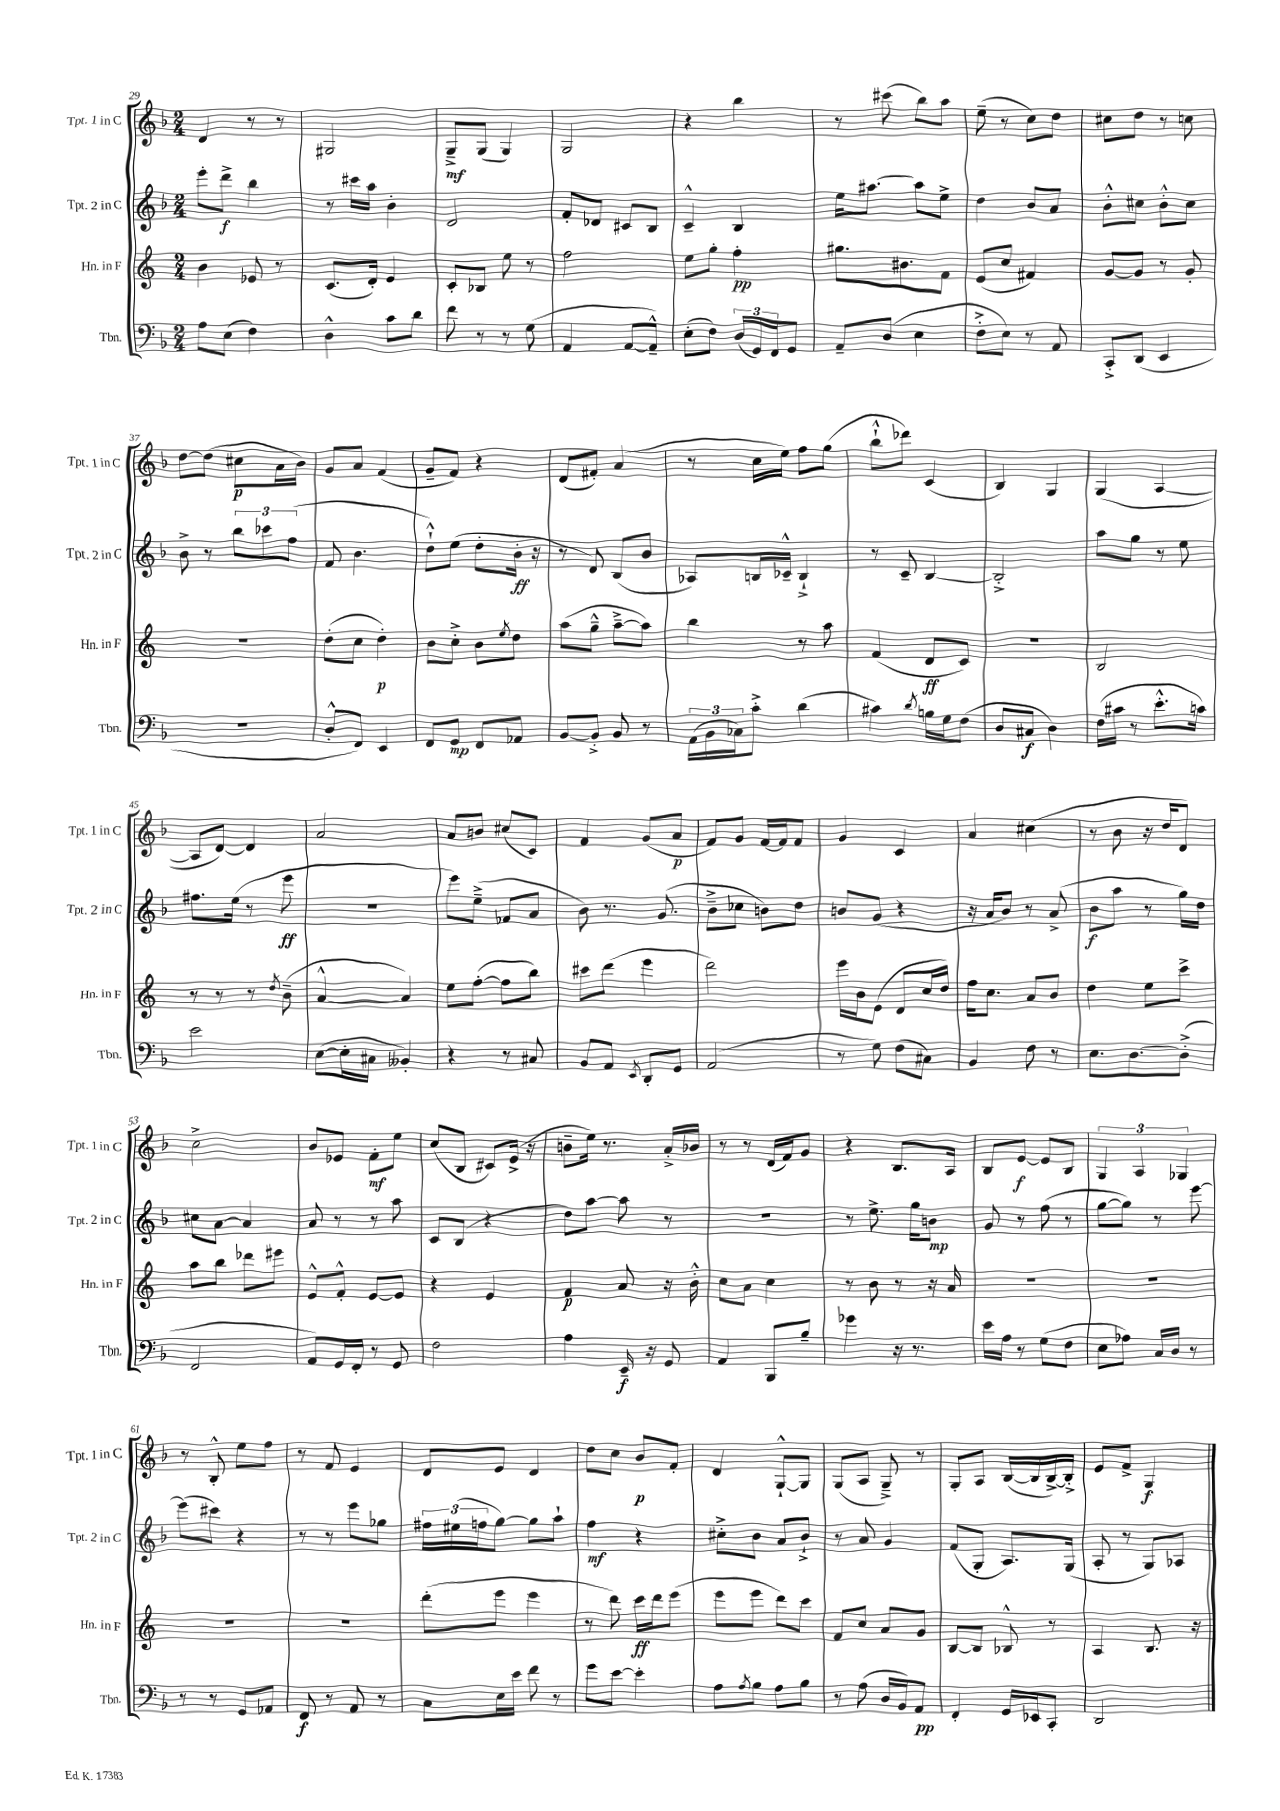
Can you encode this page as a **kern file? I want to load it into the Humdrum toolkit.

**kern	**kern	**kern	**kern
*staff4	*staff3	*staff2	*staff1
*clefF4	*clefG2	*clefG2	*clefG2
*k[b-]	*k[]	*k[b-]	*k[b-]
*M2/4	*M2/4	*M2/4	*M2/4
8A	4b	8eee'	4d
(8E	.	8ddd^	.
4F)	8e-	4bb-	8r
.	8r	.	8r
=	=	=	=
4D^^	(8.c	8r	2G#
.	.	16ccc#	.
.	16d')	16aa	.
8c	4e	4b-'	.
8d	.	.	.
=	=	=	=
8f	8c'	2d	8G~^
8r	8B-	.	(8G
8r	8ee	.	4G)
(8G	8r	.	.
=	=	=	=
4AA	2ff	8f'	2G
.	.	8d-	.
[8AA	.	8c#	.
8AA~^^])	.	8B-	.
=	=	=	=
(8E'	8ee	4c~^^	4r
8F)	8gg'	.	.
(24D	4ff'	4B-	4bb-
24GG)	.	.	.
24FF	.	.	.
8GG	.	.	.
=	=	=	=
8AA~	8.gg#	16ee	8r
.	.	[8.aa#	.
(8D	.	.	(8ccc#
.	8.b#	.	.
4E	.	8aa#]	8bb-)
.	8f	8ee^	8aa
=	=	=	=
8F'^	(8e	4dd	(8ee~
8E)	8cc	.	8r
8r	4f#)	8b-	8cc)
8AA	.	8a	8dd
=	=	=	=
8CC'^	[8g	8b-'^^	8cc#
(8DD	8g]	8cc#	8dd
4EE	8r	8b-'^^	8r
.	8g'	8cc#	8cc
=	=	=	=
2r	2r	8b-^	[8dd
.	.	8r	(8dd]
.	.	12bb-	8cc#
.	.	12ccc-	.
.	.	.	16a
.	.	(12ff	.
.	.	.	16b-)
=	=	=	=
8D'^^	(8dd'	8f	8g
8FF)	8cc	4.b-	8a
4EE	4dd')	.	(4f
=	=	=	=
8FF	8b	8dd`^^)	8g~
8GG	8cc'^	(8ee	8f)
8FF	8b	8dd'	4r
.	8qee	.	.
8AA-	8dd	16b-'	.
.	.	16r	.
=	=	=	=
[8BB-	(8aa	8r	(8d
8BB-'^]	8gg~^^	8d)	8f#')
8BB-	[8aa~^	(8B-	(4a
8r	8aa])	8b-	.
=	=	=	=
(24AA	4bb	8A-)	8r
24BB-	.	.	.
24C-)	.	.	.
8c'^	.	16B	16cc
.	.	16c-~^^	16ee)
(4d	8r	4B`^	8ff
.	8aa	.	(8gg
=	=	=	=
4c#)	(4f	8r	8bb-`^^
.	.	8c~	8ddd-)
8qd	.	.	.
16B	8d	[4B-	(4c
16G	.	.	.
(8F	8c)	.	.
=	=	=	=
8D	2r	2B-'^]	4B-)
8C#	.	.	.
4D)	.	.	4G
=	=	=	=
(16F	2B	8aa	(4G
16c#	.	.	.
8r	.	8gg	.
8.e'^^	.	8r	[4A
.	.	8ee	.
16c)	.	.	.
=	=	=	=
2e	8r	8.ff#	8A]
.	8r	.	[8d)
.	.	(16ee	.
.	8r	8r	4d]
.	8qdd	.	.
.	(8b~	8eee	.
=	=	=	=
([8E	[4a^^	2r	2a
16E']	.	.	.
16C#	.	.	.
4BB--')	4a])	.	.
=	=	=	=
4r	8ee	8eee)	8a
.	([8ff'	(8ee~^	8b
8r	8ff]	8f-	(8cc#
8C#	8bb)	8a	8c)
=	=	=	=
8BB-	8ccc#	8b-)	4f
8AA	(8ddd	8.r	.
8qEE	.	.	.
8DD'	4eee	.	(8g
.	.	(8.g	.
8GG	.	.	8a
=	=	=	=
(2AA	2ddd)	8b-~^	8f)
.	.	8cc-	8g
.	.	8b)	[16f
.	.	.	16f]
.	.	8dd	8f
=	=	=	=
8r	16eee	8b	4g
.	16b	.	.
8G)	(8e	(8g	.
(8F	8d	4r	4c
8C#)	16cc	.	.
.	16dd)	.	.
=	=	=	=
4BB-	16ff	16r	4a
.	8.cc	16a	.
.	.	8b-)	.
8F	8a	8r	(4cc#
8r	8b	(8a^	.
=	=	=	=
8.E	4dd	8b-	8r
.	.	8aa	8b-
[8.D	.	.	.
.	8ee	8r	16r
.	.	.	16dd
(8D'^]	8ccc^	16gg)	8d)
.	.	16dd	.
=	=	=	=
2FF	8aa	8cc#	2cc^
.	8bb	[8a	.
.	8ddd-	4a]	.
.	8eee#	.	.
=	=	=	=
8AA)	8e^^	8a	8b-
16GG	8f'^^	8r	8e-
16FF'	.	.	.
8r	[8e	8r	8f'
8GG	8e]	8aa	8ee
=	=	=	=
2F	4r	8c	(8cc
.	.	(8B-	8B-
.	4e	4r	8c#)
.	.	.	(16e^
.	.	.	16r
=	=	=	=
4A	4f	8dd)	8b~
.	.	[8aa	16ee)
.	.	.	8.r
16EE~	8a	8aa]	.
16r	.	.	.
8GG	16r	8r	16a'^
.	16b'^^	.	16b-
=	=	=	=
4AA	8cc	2r	8r
.	8a	.	8r
8BBB-	4cc	.	(16d
.	.	.	16f)
8B-~	.	.	8g
=	=	=	=
4g-	8r	8r	4r
.	8b	8.ee^	.
16r	8r	.	8.B-
8.r	.	16gg	.
.	16r	8b	.
.	16a	.	16A
=	=	=	=
16e	2r	8g	8B-
16A	.	.	.
8r	.	8r	[8e
(8G	.	(8ff	8e]
8F	.	8r	8B-
=	=	=	=
8E	2r	[8gg	6G
8A-)	.	8gg])	.
.	.	.	6A
16C	.	8r	.
16D	.	.	.
.	.	.	6G-
8r	.	[8eee	.
=	=	=	=
8r	2r	(8eee]	8r
8r	.	8ccc#)	8B-'^^
8GG	.	4r	8ee
8AA-	.	.	8ff
=	=	=	=
8FF	2r	8r	8r
8r	.	8r	8f
8AA	.	8eee	4e
8r	.	8gg-	.
=	=	=	=
8C	(8ddd'	24ff#	8d
.	.	(24ee#	.
.	.	24ff	.
16E	8eee	[8gg)	8e
16e	.	.	.
8f	4eee	8gg]	4d
8r	.	8aa`	.
=	=	=	=
8g	8r	4ff	8dd
[8e	8ddd)	.	8cc
4e']	16ccc	4r	8b-
.	16ddd	.	.
.	(8eee	.	8f'
=	=	=	=
8A	8eee	8cc#'^	4d
8qA	.	.	.
8B-	8eee	8b-	.
8A	8ddd)	8a	[8G`^^
8B-	8ccc	8b-`^	8G]
=	=	=	=
8r	8f	8r	(8G
(8A	8cc	8a	8A
16D	8a	4g	8G~^)
16BB-)	.	.	.
8AA	8g	.	8r
=	=	=	=
4FF'	[8B	(8f	8G'
.	8B]	8G'	8A
16GG	8B-^^	8.A)	([16B-
16EE-	.	.	16B-]
8CC'	8r	.	[16B-^)
.	.	(16G	16B-'^]
=	=	=	=
2DD	4A	8A'	8e
.	.	8r	8f^
.	8.B	8G)	4G
.	.	8A-	.
.	16r	.	.
==	==	==	==
*-	*-	*-	*-
